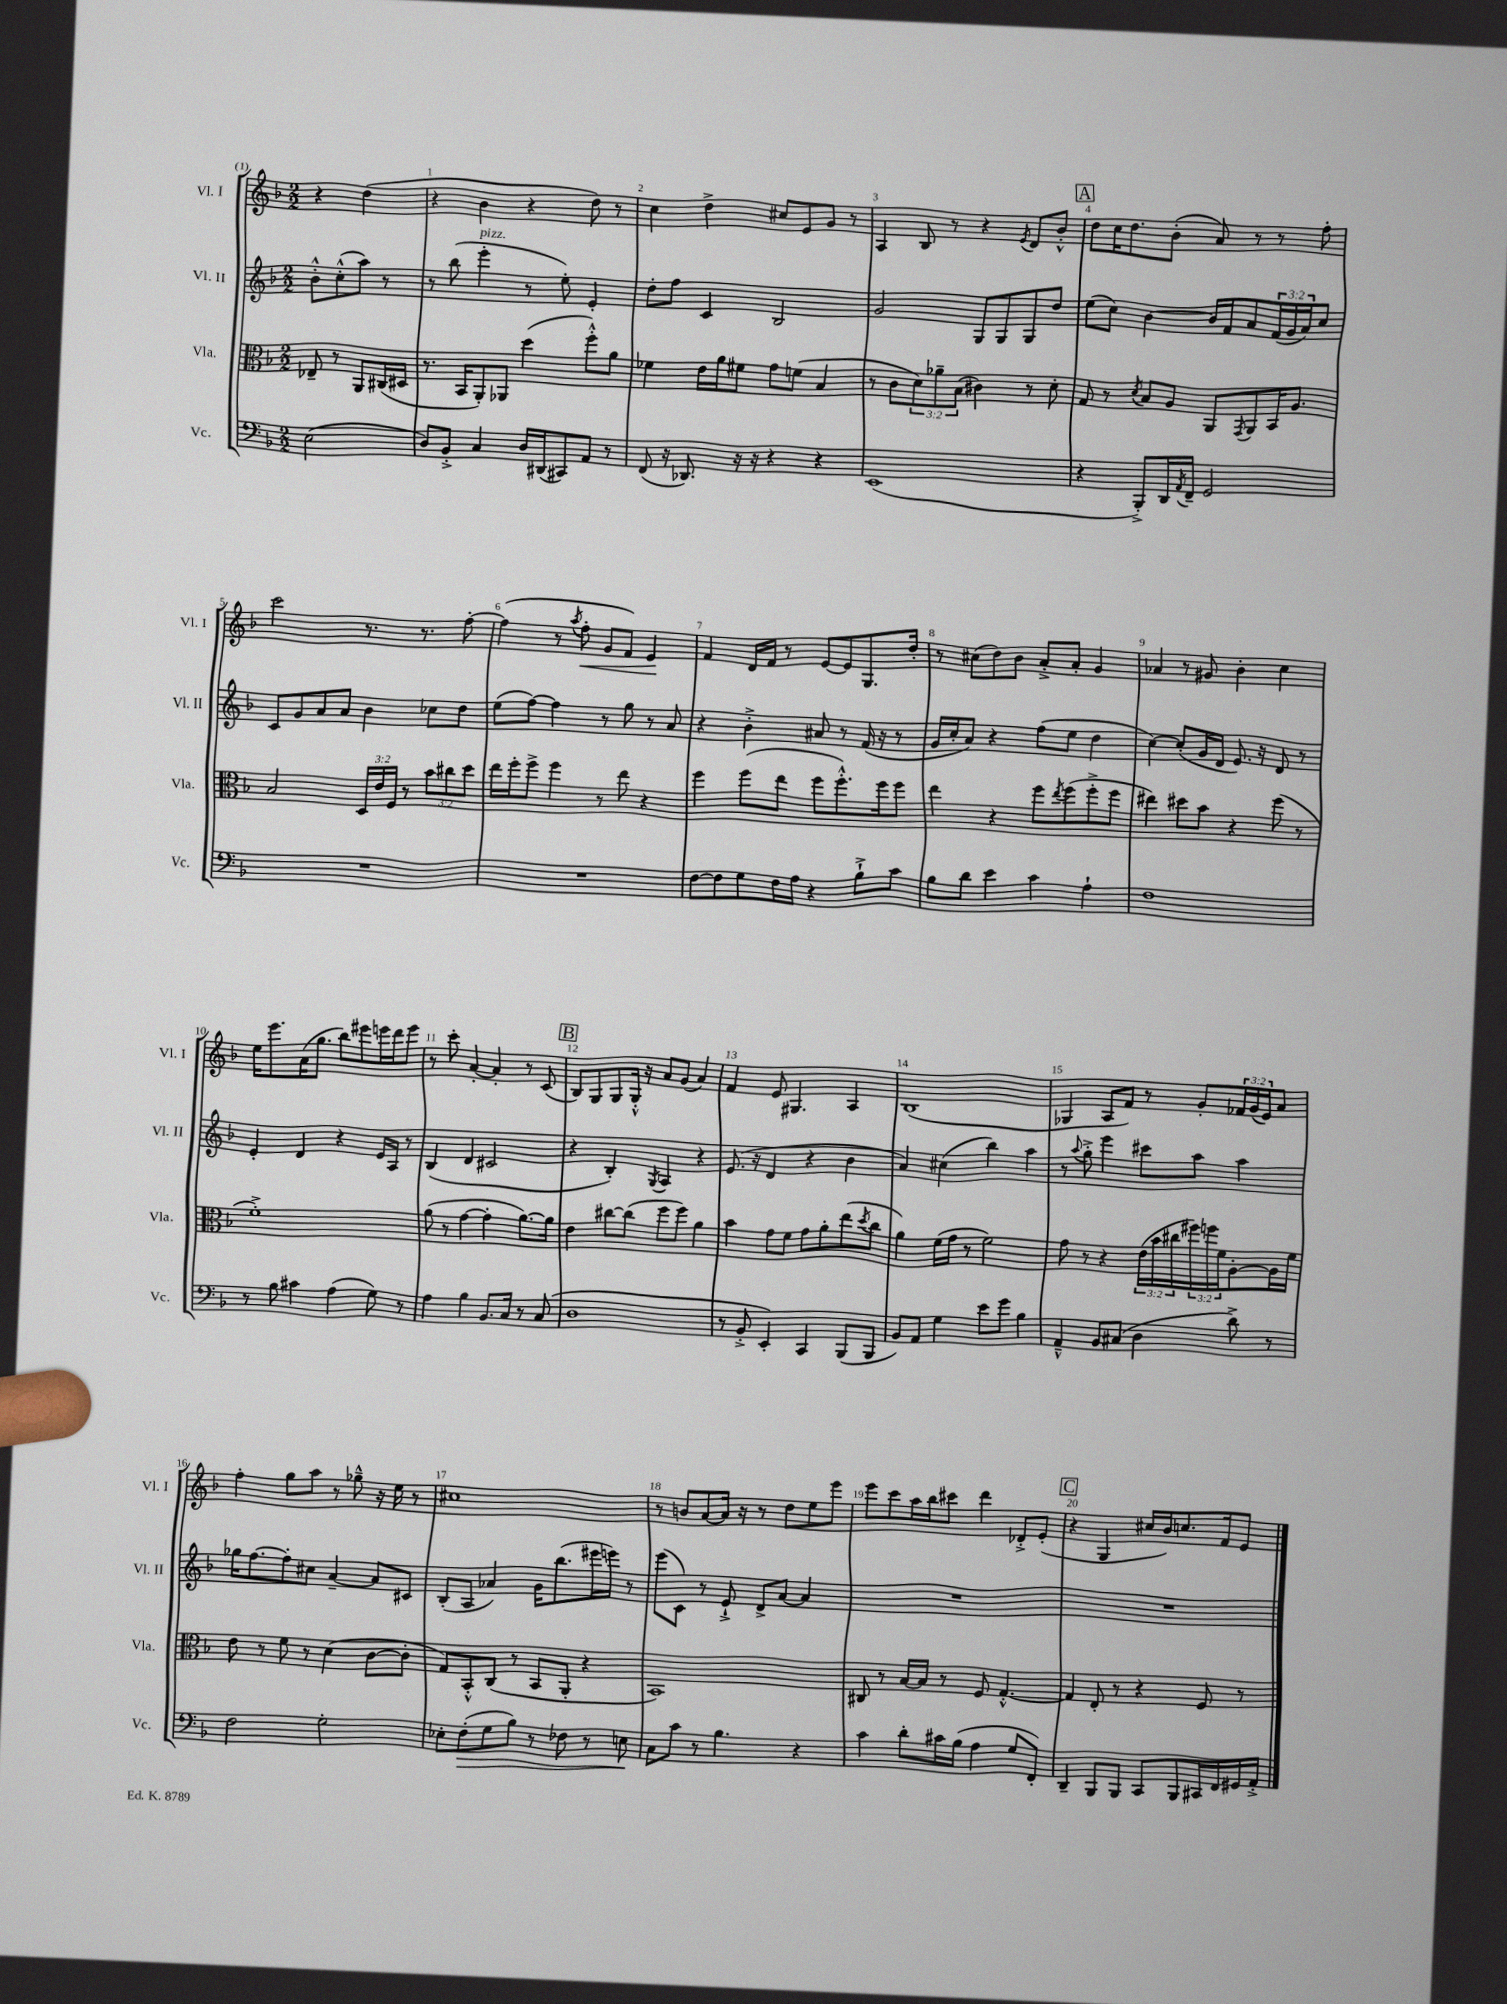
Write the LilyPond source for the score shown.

<<
\new StaffGroup <<
\new Staff = "s0" \with { instrumentName = "Vl. I" shortInstrumentName = "Vl. I" } {
    \clef treble \key f \major \numericTimeSignature \time 2/2 \override Staff.TupletNumber.text = #tuplet-number::calc-fraction-text \partial 2
    r4 d''4( |
    r4 bes'4 r4 d''8) r8 |
    c''4 d''4-> cis''8 e'8 g'8 r8 |
    a4 bes8 r8 r4 \acciaccatura { e'8 } d'8 bes'8-.-^ |
    \mark \markup { \box "A" } d''8 c''16 d''8. bes'8-.( a'8) r8 r8 f''8-. |
    c'''2 r8. r8. f''8~-. |
    f''4( r8 \acciaccatura { a''8 } f''8-.\< g'8 f'8) e'4\! |
    f'4 d'16 f'16 r8 e'8~ e'8 g8. d''16-. |
    r8 cis''8( d''8) bes'8 a'8-.-> a'8-. g'4 |
    aes'4 r8 gis'8 bes'4-. c''4 |
    e''16 e'''8. a'16( g''8. bes''8) eis'''8 e'''16 d'''16 e'''8 |
    r8 c'''8-. a'4~-. a'4-. r8 c'8( |
    \mark \markup { \box "B" } bes8) g8 g8 g16-.-^ r16 a'8 g'8( a'4) |
    f'4 e'8 gis4. a4 |
    bes1( |
    ges4 a8 f'8) r8 g'8-. \tuplet 3/2 { fes'16 g'16( e'16) } a'8 |
    f''4-. g''8 a''8 r8 ges''8---^ r16 e''16 r8 |
    cis''1 |
    r8 b'8 a'8~ a'16 r16 r8 d''8 e''8 e'''8 |
    e'''8 c'''8 a''16 bes''16 cis'''8 d'''4 des'8-.-> e'8-.( |
    \mark \markup { \box "C" } r4 g4 cis''16 bes'16) c''8. f'16 e'8 \bar "|." |
}
\new Staff = "s1" \with { instrumentName = "Vl. II" shortInstrumentName = "Vl. II" } {
    \clef treble \key f \major \numericTimeSignature \time 2/2 \override Staff.TupletNumber.text = #tuplet-number::calc-fraction-text \partial 2
    bes'8-.-^ c''8-.-^( a''8) r8 |
    r8 bes''8( e'''4-.^\markup { \italic "pizz." } r8 e''8-.) e'4-. |
    d''8-. f''8 c'4 bes2 |
    g'2 g8 g8 g8 d''8 |
    \mark \markup { \box "A" } e''8( c''8) bes'4~ bes'16 f'16 a'8 \tuplet 3/2 { f'16( g'16 a'16) } c''8 |
    c'8 g'8 a'8 a'8 bes'4 ces''8 d''8 |
    e''8( f''8~) f''4 r8 g''8 r8 a'8 |
    r4 bes'4-.-> ais'8 r8 f'16( r16 r8 |
    g'16 c''16-. a'8) r4 f''8( e''8 d''4 |
    c''4~) c''8-.( g'16 d'16 e'8.) r16 d'8 r8 |
    e'4-. d'4 r4 e'16 a16 r8 |
    bes4( d'4 cis'2 |
    \mark \markup { \box "B" } r4 bes4-.) \acciaccatura { g8 } a4 r4 |
    e'8.( r16 d'4 r4 bes'4 |
    a'4) cis''4( bes''4) a''4 |
    r8 \appoggiatura { a''8 } g''8-.-> e'''4 cis'''8 a''8 a''4 |
    ges''16 f''8.~ f''8-. cis''8 a'4~-- a'8 cis'8 |
    bes8-.( a8 aes'4) g'16 bes''8.( eis'''16 e'''16) r8 |
    e'''8( c'8) r8 e'8-!-> d'8-> a'8~ a'4 |
    R1 |
    \mark \markup { \box "C" } R1 \bar "|." |
}
\new Staff = "s2" \with { instrumentName = "Vla." shortInstrumentName = "Vla." } {
    \clef alto \key f \major \numericTimeSignature \time 2/2 \override Staff.TupletNumber.text = #tuplet-number::calc-fraction-text \partial 2
    ees8-- r8 a,8 cis16( dis16 |
    r8. bes,16 a,8-.) aes,8 d''4( f''8-.-^) a'8 |
    fes'4 e'16 a'16 fis'8 g'8 f'8( bes4 |
    r8 c'8 \tuplet 3/2 { d'8) aes'8-- bes8( } cis'4) r8 d'8-. |
    \mark \markup { \box "A" } g8 r8 \acciaccatura { d'8 } bes8 a8 a,8 \acciaccatura { g,8 } a,8 bes,16 a8. |
    bes2 \tuplet 3/2 { d16 e'16 f16 } r8 \tuplet 3/2 { bes'8 cis''8 d''8 } |
    e''16 f''16-. f''8-> f''4 r8 e''8 r4 |
    f''4 f''8( e''8 f''8 f''8.-.-^) f''16 f''8 |
    e''4 r4 f''8 \acciaccatura { e''8 } f''8( f''8-.-> f''8 |
    eis''4) dis''8 bes'8 r4 f''8( r8 |
    f'1-.->) |
    a'8( r8 g'4~ g'4-. a'8.~) a'16 |
    \mark \markup { \box "B" } e'4 cis''8~ cis''8( f''8 f''8) a'4 |
    bes'4 g'8 f'8 g'8 a'8-. e''8( \acciaccatura { d''8 } c''8 |
    a'4) f'16( g'16 r8 f'2) |
    g'8 r8 r4 \tuplet 3/2 { e'16( bes'16 cis''16 } \tuplet 3/2 { fis''16) f''16 f'16 } a8~-. a16 f'16 |
    e'8 r8 f'8 r8 d'4( c'8~ c'8-. |
    g8) bes,8-.-^ c8( r8 bes,8 a,8-. r4 |
    bes,1) |
    cis8 r8 bes16~ bes16 r8 f8 g4.~-.-^ |
    \mark \markup { \box "C" } g4 e8-. r8 r4 f8 r8 \bar "|." |
}
\new Staff = "s3" \with { instrumentName = "Vc." shortInstrumentName = "Vc." } {
    \clef bass \key f \major \numericTimeSignature \time 2/2 \partial 2
    e2( |
    d8) bes,8-.-> c4 d16 dis,16( cis,8) a,8 r8 |
    f,8( r16 des,8.) r16 r16 r4 r4 |
    e,1( |
    \mark \markup { \box "A" } r4 bes,,8-.->) d,16 \acciaccatura { a,8 } f,16-- g,2 |
    R1 |
    R1 |
    f8~ f8 g8 f16 a16 r4 bes8-!-> c'8 |
    bes8 d'8 e'4 c'4 a4-! |
    f1 |
    r8 bes8 cis'4 a4( g8) r8 |
    a4 bes4 bes,8. c16 r8 c8( |
    \mark \markup { \box "B" } d1 |
    r8 bes,8-.-> e,4-.) c,4 bes,,8( bes,,8 |
    bes,8) a,8 g4 e'8 g'8 bes4 |
    a,4---^ bes,8 cis8( d4 d'8->) r8 |
    f2 g2-. |
    ees8-. f8-.\>( g8 bes8) r8 fes8 r8 e8\! |
    c8 c'8 r8 bes4. r4 |
    c'4 d'8-. cis'16 bes16( a4 g8 f,8-.) |
    \mark \markup { \box "C" } d,4-- bes,,8 bes,,8 c,8 bes,,8 cis,16 f,16 gis,16 a,16-.-> \bar "|." |
}
>>
>>
\layout { \context { \Score \override BarNumber.break-visibility = ##(#f #t #t) barNumberVisibility = #all-bar-numbers-visible } }
